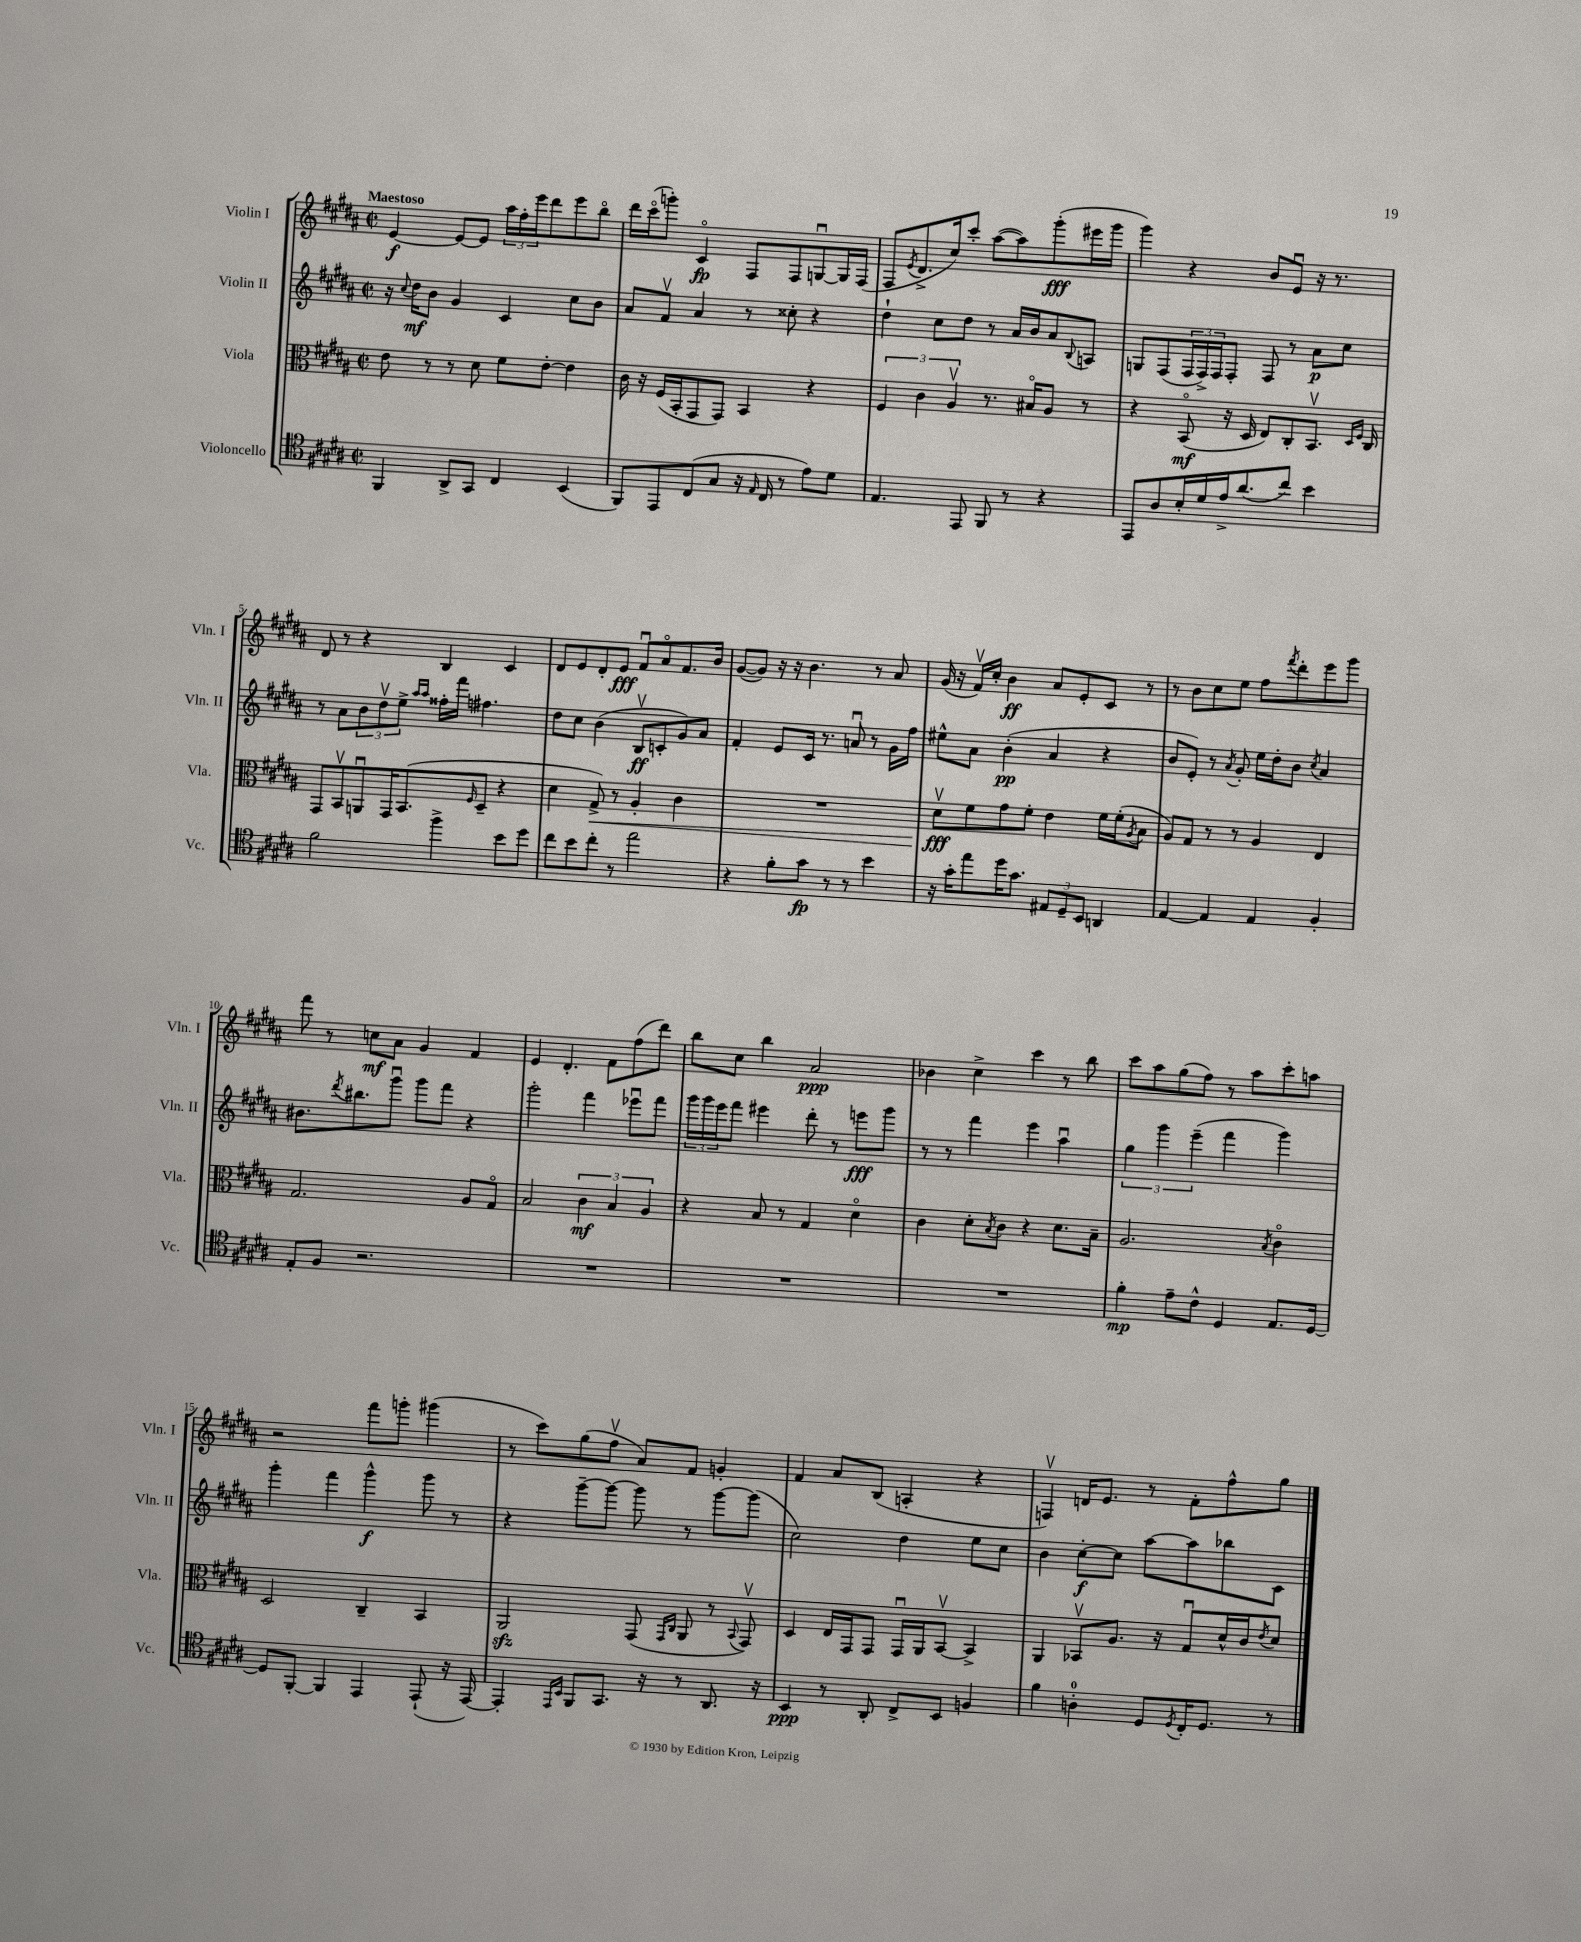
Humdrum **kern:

**kern	**dynam	**kern	**dynam	**kern	**dynam	**kern	**dynam
*part4	*part4	*part3	*part3	*part2	*part2	*part1	*part1
*staff4	*staff4	*staff3	*staff3	*staff2	*staff2	*staff1	*staff1
*I"Violoncello	*	*I"Viola	*	*I"Violin II	*	*I"Violin I	*
*I'Vc.	*	*I'Vla.	*	*I'Vln. II	*	*I'Vln. I	*
*clefC4	*	*clefC3	*	*clefG2	*	*clefG2	*
*k[f#c#g#d#a#]	*	*k[f#c#g#d#a#]	*	*k[f#c#g#d#a#]	*	*k[f#c#g#d#a#]	*
*M2/2	*	*M2/2	*	*M2/2	*	*M2/2	*
*met(c|)	*	*met(c|)	*	*met(c|)	*	*met(c|)	*
=1	=1	=1	=1	=1	=1	=1	=1
!	!	!	!	!	!	!LO:TX:a:B:t=Maestoso	!
4FF#/	.	8e\	.	16r	.	[4e/	f
.	.	.	.	8qqcc#/	.	.	.
.	.	.	.	16dd#\KL	mf	.	.
.	.	8r	.	8b\J	.	.	.
8AA#^/L	.	8r	.	4g#/	.	8e/L_	.
8GG#/J	.	8d#\	.	.	.	8e/J]	.
4C#/	.	8f#\L	.	4c#/	.	24aa#\LL	.
.	.	.	.	.	.	24ff#'\	.
.	.	.	.	.	.	24eee\J	.
.	.	[8e'\J	.	.	.	8ddd#\	.
(4BB/	.	4e\]	.	8cc#\L	.	8eee\	.
.	.	.	.	8b\J	.	8bb\J	.
=2	=2	=2	=2	=2	=2	=2	=2
8FF#/L)	.	16c#\	.	8a#/L	.	16ddd#\LL	.
.	.	16r	.	.	.	(16ccc#\J	.
8EE/	.	(16F#/LL	.	8f#v/J	.	8gggn'\J)	.
.	.	16BB'/J	.	.	.	.	.
(8C#/	.	8GG#/	.	4a#/	.	4c#/	fp
8G#/J	.	8GG#/J)	.	.	.	.	.
16r	.	4BB/	.	8r	.	8F#/L	.
16qqE/	.	.	.	.	.	.	.
16C#/	.	.	.	.	.	.	.
8r	.	.	.	8cc##X'\	.	8F#/	.
8e\L)	.	4r	.	4r	.	[8Gnu/	.
8d#\J	.	.	.	.	.	16G/L]	.
.	.	.	.	.	.	(16F#/JJ	.
=3	=3	=3	=3	=3	=3	=3	=3
4.E/	.	6F#/	.	4dd#`\	.	8F#/L	.
.	.	.	.	.	.	8qe/	.
.	.	.	.	.	.	8.d#^/	.
.	.	6c#\	.	.	.	.	.
.	.	.	.	8cc#\L	.	.	.
.	.	.	.	.	.	16cc#/k)	.
.	.	6A#v/	.	.	.	.	.
8EE/	.	.	.	8dd#\J	.	8ccc#'/J	.
8FF#/	.	8.r	.	8r	.	([8aa#\L	.
8r	.	.	.	16a#/LL	.	8aa#\])	.
.	.	16B#X/KL	.	16b/J	.	.	.
4r	.	8A#/J	.	8a#/	.	(8ggg#'\	fff
.	.	.	.	8qqB/	.	.	.
.	.	8r	.	8An/J	.	16eee#X\L	.
.	.	.	.	.	.	16ggg#\JJ	.
=4	=4	=4	=4	=4	=4	=4	=4
8EE/L	.	4r	.	8Gn/L	.	4ggg#\)	.
8A#/	.	.	.	(8F#/	.	.	.
16B'/L	.	(8BB/	mf	24F#/L	.	4r	.
.	.	.	.	24F#^/)	.	.	.
16d#/	.	.	.	.	.	.	.
.	.	.	.	24F#/J	.	.	.
16e^/J	.	16r	.	8F#'/J	.	.	.
(8.a#/	.	16D#/	.	.	.	.	.
.	.	8E/L)	.	8F#/	.	8b/L	.
8cc#/J)	.	8C#'/	.	8r	.	8eu/J	.
4b\	.	8.BBv/J	.	8a#\L	p	16r	.
.	.	.	.	.	.	8.r	.
.	.	.	.	8cc#\J	.	.	.
.	.	16qqD#/LL	.	.	.	.	.
.	.	16qqF#/JJ	.	.	.	.	.
.	.	16C#/	.	.	.	.	.
!!LO:LB:g=z
=5	=5	=5	=5	=5	=5	=5	=5
2f#\	.	8GG#/L	.	8r	.	8d#/	.
.	.	8BBv/	.	8a#\L	.	8r	.
.	.	8AAnu/	.	12b\	.	4r	.
.	.	.	.	12dd#v\	.	.	.
.	.	16GG#/K	.	.	.	.	.
.	.	.	.	12ee^\J	.	.	.
.	.	(8.BB/	.	.	.	.	.
.	.	.	.	16qqaa#/LL	.	.	.
.	.	.	.	16qqaa#/JJ	.	.	.
4ff#^\	.	.	.	16ff##X'\LL	.	4B/	.
.	.	.	.	16fff#\JJ	.	.	.
.	.	16qqF#/	.	.	.	.	.
.	.	8D#~/J	.	4.ff#X\	.	.	.
8b\L	.	4r	.	.	.	4c#/	.
8dd#\J	.	.	.	.	.	.	.
=6	=6	=6	=6	=6	=6	=6	=6
8cc#\L	.	4d#\	.	8dd#\L	.	8d#/L	.
8b\	.	.	.	8cc#\J	.	8e/	.
!	!	!	!LO:HP:b	!	!	!	!
8cc#'\J	.	8G#^/)	<	(4b\	.	8d#'/	.
8r	.	8r	.	.	.	8e/J	fff
2ee\	.	4A#'/	.	8Bv/L	ff	8f#u/L	.
.	.	.	.	8cn'/	.	8a#/	.
.	.	4c#\	.	8g#/)	.	8.f#/	.
.	.	.	.	8a#/J	.	.	.
.	.	.	.	.	.	16b/Jk	.
=7	=7	=7	=7	=7	=7	=7	=7
4r	.	1r	.	4f#'/	.	([8g#/L	.
.	.	.	.	.	.	8g#/J])	.
8f#'\L	.	.	.	8e/L	.	16r	.
.	.	.	.	.	.	16r	.
8g#\J	fp	.	.	16c#/Jk	.	4.b\	.
.	.	.	.	8.r	.	.	.
8r	.	.	.	.	.	.	.
8r	.	.	.	8anu/	.	.	.
4b\	.	.	.	8r	.	8r	.
.	.	.	.	16g#\LL	.	8a#/	.
.	.	.	.	16ff#\JJ	.	.	.
=8	=8	=8	=8	=8	=8	=8	=8
16r	.	8d#v\L	fff	8ee#X^^\L	.	(16g#/	.
16g#'\KL	.	.	.	.	.	16r	.
8ee\	.	8f#\	[	8a#\J	.	16f#v/LL)	.
.	.	.	.	.	.	16cc#'/JJ	.
16dd#\K	.	8g#\	.	(4b'\	pp	4b\	ff
8.g#\J	.	.	.	.	.	.	.
.	.	8f#'\J	.	.	.	.	.
12E#X/L	.	4e\	.	4a#/	.	8a#/L	.
12D#~/	.	.	.	.	.	.	.
.	.	.	.	.	.	8e'/	.
12BB/J	.	.	.	.	.	.	.
4AAn/	.	16f#\LL	.	4r	.	8c#/J	.
.	.	(16f#'\J	.	.	.	.	.
.	.	8qA#/	.	.	.	.	.
.	.	8B\J	.	.	.	8r	.
=9	=9	=9	=9	=9	=9	=9	=9
[4E/	.	8A#/L)	.	8b/L	.	8r	.
.	.	8G#/J	.	8e'/J)	.	8b\L	.
4E/]	.	8r	.	8r	.	8cc#\	.
.	.	.	.	8qa#/	.	.	.
.	.	8r	.	8g#'/	.	8ee\J	.
4E/	.	4A#/	.	16ee\LL	.	8ff#\L	.
.	.	.	.	16dd#'\J	.	.	.
.	.	.	.	.	.	8qfff#/	.
.	.	.	.	8b\J	.	8ddd#'\	.
.	.	.	.	8qcc#/	.	.	.
4F#'/	.	4E/	.	4a#/	.	8eee\	.
.	.	.	.	.	.	8ggg#\J	.
!!LO:LB:g=z
=10	=10	=10	=10	=10	=10	=10	=10
8E'/L	.	2.G#/	.	8.b#X\L	.	8fff#\	.
8F#/J	.	.	.	.	.	8r	.
.	.	.	.	8qddd#/	.	.	.
.	.	.	.	8.bb#X\	.	.	.
2.r	.	.	.	.	.	8ccn\L	mf
.	.	.	.	8ggg#u\J	.	8a#\J	.
.	.	.	.	8ggg#\L	.	4g#/	.
.	.	.	.	8fff#\J	.	.	.
.	.	8A#/L	.	4r	.	4f#/	.
.	.	8G#/J	.	.	.	.	.
=11	=11	=11	=11	=11	=11	=11	=11
1r	.	2B/	.	2ggg#'\	.	4e/	.
.	.	.	.	.	.	4.d#'/	.
.	.	6c#\	mf	4fff#\	.	.	.
.	.	.	.	.	.	8f#\L	.
.	.	6B/	.	.	.	.	.
.	.	.	.	8eee-Xu\L	.	(8ff#\	.
.	.	6A#/	.	.	.	.	.
.	.	.	.	8fff#\J	.	8ddd#\J)	.
=12	=12	=12	=12	=12	=12	=12	=12
1r	.	4r	.	24ggg#\LL	.	8bb\L	.
.	.	.	.	24ggg#\	.	.	.
.	.	.	.	24eee\J	.	.	.
.	.	.	.	8fff#\J	.	8cc#\J	.
.	.	8B/	.	4eee#X\	.	4bb\	.
.	.	8r	.	.	.	.	.
.	.	4G#/	.	8ddd#'\	.	2a#/	ppp
.	.	.	.	8r	.	.	.
.	.	4d#\	.	8eeen\L	fff	.	.
.	.	.	.	8ggg#\J	.	.	.
=13	=13	=13	=13	=13	=13	=13	=13
1r	.	4c#\	.	8r	.	4b-X\	.
.	.	.	.	8r	.	.	.
.	.	8d#'\L	.	4fff#\	.	4cc#^\	.
.	.	8qB/	.	.	.	.	.
.	.	8c#\J	.	.	.	.	.
.	.	4r	.	4eee\	.	4ccc#\	.
.	.	8.d#\L	.	4aa#u\	.	8r	.
.	.	.	.	.	.	8bb\	.
.	.	16B~\Jk	.	.	.	.	.
=14	=14	=14	=14	=14	=14	=14	=14
4f#'\	mp	2.A#/	.	6gg#\	.	8ccc#\L	.
.	.	.	.	.	.	8aa#\	.
.	.	.	.	6ggg#\	.	.	.
8e~\L	.	.	.	.	.	(8gg#\	.
.	.	.	.	(6eee~\	.	.	.
8c#^^\J	.	.	.	.	.	8ff#\J)	.
4D#/	.	.	.	4fff#\	.	8r	.
.	.	.	.	.	.	8aa#\L	.
.	.	8qB/	.	.	.	.	.
8.E/L	.	4c#\	.	4ggg#\)	.	8ccc#'\	.
.	.	.	.	.	.	8aan\J	.
[16D#/Jk	.	.	.	.	.	.	.
!!LO:LB:g=z
=15	=15	=15	=15	=15	=15	=15	=15
8D#/L]	.	2D#/	.	4ggg#'\	.	2r	.
[8FF#'/J	.	.	.	.	.	.	.
4FF#/]	.	.	.	4fff#\	.	.	.
4EE/	.	4C#~/	.	4ggg#^^\	f	8fff#\L	.
.	.	.	.	.	.	8gggn'\J	.
(8EE`/	.	4BB/	.	8ggg#\	.	(4ggg#X\	.
16r	.	.	.	8r	.	.	.
[16EE/)	.	.	.	.	.	.	.
=16	=16	=16	=16	=16	=16	=16	=16
4EE'/]	.	2AA#zz/	.	4r	.	8r	.
.	.	.	.	.	.	8ccc#\L)	.
16qqEE/LL	.	.	.	.	.	.	.
16qqBB/JJ	.	.	.	.	.	.	.
8FF#/L	.	.	.	[8ggg#~\L	.	(8gg#\	.
8.GG#/J	.	.	.	8ggg#\J_	.	8ff#v\J	.
.	.	(8GG#/	.	8ggg#\]	.	8a#/L)	.
16r	.	.	.	.	.	.	.
.	.	16qqGG#/LL	.	.	.	.	.
.	.	16qqC#/JJ	.	.	.	.	.
8r	.	8AA#/	.	8r	.	8f#/J	.
8.AA#/	.	8r	.	[8ggg#\L	.	4gn'/	.
.	.	8qqBB/	.	.	.	.	.
.	.	8GG#v/)	.	(8ggg#\J]	.	.	.
16r	.	.	.	.	.	.	.
=17	=17	=17	=17	=17	=17	=17	=17
4BB/	ppp	4D#/	.	2cc#\)	.	4f#/	.
8r	.	16E/LL	.	.	.	8a#/L	.
.	.	16GG#/J	.	.	.	.	.
8AA#'/	.	8GG#/J	.	.	.	(8B/J	.
8C#^/L	.	16GG#u/LL	.	4dd#\	.	4An'/	.
.	.	16AA#/J	.	.	.	.	.
8BB/J	.	[8BBv/J	.	.	.	.	.
4Fn/	.	4BB^/]	.	8ee\L	.	4r	.
.	.	.	.	8cc#\J	.	.	.
=18	=18	=18	=18	=18	=18	=18	=18
4f#\	.	4AA#/	.	4b\	.	4Fnv/)	.
4An'\	.	8BB-Xv/L	.	[8cc#'\L	f	16dn/KL	.
.	.	.	.	.	.	8.e/J	.
.	.	8.A#/J	.	8cc#\J]	.	.	.
8D#/L	.	.	.	[8aa#\L	.	8r	.
.	.	16r	.	.	.	.	.
8qD#/	.	.	.	.	.	.	.
16C#'/K	.	8G#u/L	.	8aa#\]	.	8f#'\L	.
8.D#/J	.	.	.	.	.	.	.
.	.	16d#^^/L	.	8bb-X\	.	8ff#^^\	.
.	.	16c#/J	.	.	.	.	.
.	.	8qe/	.	.	.	.	.
8r	.	8d#/J	.	8c#\J	.	8gg#\J	.
==	==	==	==	==	==	==	==
*-	*-	*-	*-	*-	*-	*-	*-
